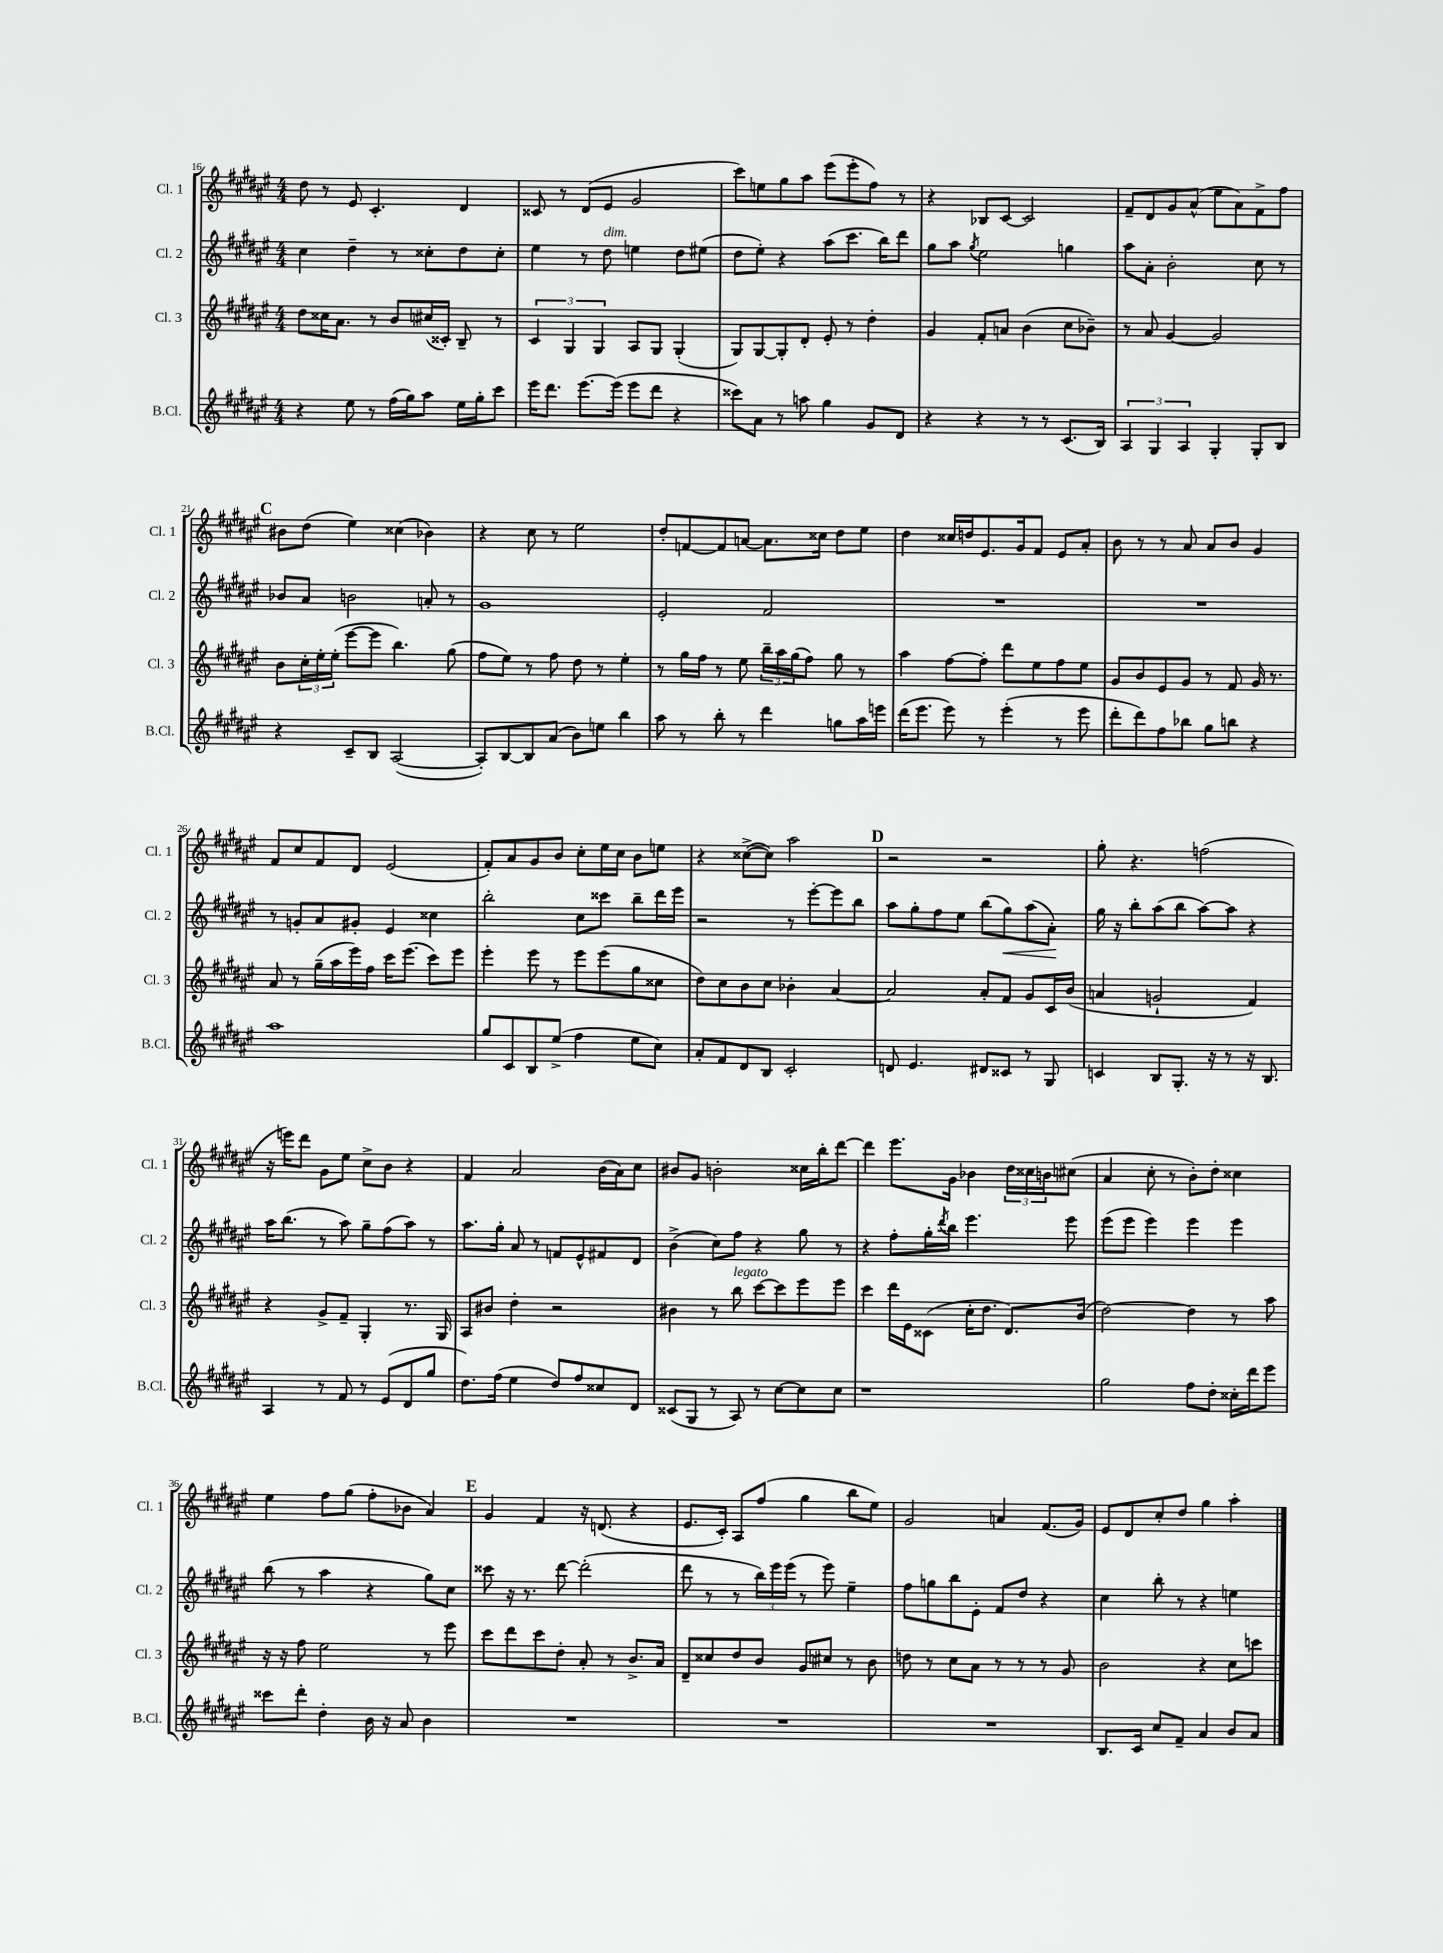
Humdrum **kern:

**kern	**kern	**kern	**kern
*staff4	*staff3	*staff2	*staff1
*clefG2	*clefG2	*clefG2	*clefG2
*k[f#c#g#d#a#e#]	*k[f#c#g#d#a#e#]	*k[f#c#g#d#a#e#]	*k[f#c#g#d#a#e#]
*M4/4	*M4/4	*M4/4	*M4/4
4r	8dd#	4cc#	8dd#
.	16cc##	.	8r
.	8.a#	.	.
8ee#	.	4dd#~	8e#
8r	8r	.	4.c#'
(16ff#	8b	8r	.
16gg#)	.	.	.
8aa#	(16cc#	8cc##'	.
.	16c##')	.	.
16ee#	8B~	8dd#	4d#
16gg#'	.	.	.
8ccc#	8r	8cc##'	.
=	=	=	=
16eee#	6c#	4ee#	8c##
8.ddd#	.	.	.
.	.	.	8r
.	6G#	.	.
[8.eee#	.	8r	(8d#
.	6G#	.	.
.	.	8dd#	8e#
(16eee#]	.	.	.
8eee#	8A#	4ee	2g#
8ddd#	8G#	.	.
4r	(4G#'	8dd#	.
.	.	(8ee#	.
=	=	=	=
8ccc##)	8G#)	8dd#	8ccc#)
8a#	[8G#	8ee#')	8ee
8r	8G#']	4r	8gg#
8aa	8d#'	.	8aa#
4gg#	8e#'	(8aa#	(8eee#
.	8r	8.ccc#	8eee#'
8g#	4dd#'	.	8ff#)
.	.	16bb)	.
8d#	.	8ddd#	8r
=	=	=	=
4r	4g#	8gg#	4r
.	.	8aa#	.
.	.	8qgg#	.
4r	8f#'	2ee#	8B-
.	8a	.	[8c#
8r	(4b	.	2c#]
8r	.	.	.
(8.c#	8cc#	4gg	.
.	8b-~)	.	.
16B)	.	.	.
=	=	=	=
6A#	8r	8aa#	8f#~
.	8a#	8a#'	8d#
6G#	.	.	.
.	[4g#	2b'	8g#
6A#	.	.	.
.	.	.	(8a#^^
4G#'	2g#]	.	8ee#
.	.	.	8a#)
8G#'	.	8cc#	8f#^
8B	.	8r	8ff#
=	=	=	=
4r	8b	8b-	8b#
.	24cc#'	8a#	(8dd#
.	24ee#'	.	.
.	(24ee#'	.	.
8c#~	[8eee#	2b	4ee#)
8B	8eee#]	.	.
([2A#	4.bb)	.	(4cc##
.	.	8a'	4b-)
.	(8gg#	8r	.
=	=	=	=
8A#'])	8ff#	1g#	4r
[8B	8ee#)	.	.
8B]	8r	.	8cc#
(8a#	8ff#	.	8r
8b)	8dd#	.	2ee#
8ee	8r	.	.
4bb	4ee#'	.	.
=	=	=	=
8aa#	8r	2e#'	8dd#'
8r	16gg#	.	[8f
.	16ff#	.	.
8bb'	8r	.	8f]
8r	8ee#	.	[8a
4ddd#	24bb~	2f#	8.a]
.	24aa#	.	.
.	(24gg#	.	.
.	8ff#)	.	.
.	.	.	16cc##
8gg	8gg#	.	8dd#
16aa#	8r	.	8ee#
16eee	.	.	.
=	=	=	=
(16ddd#	4aa#	1r	4dd#
8.eee#	.	.	.
8eee#)	[8ff#	.	16cc##
.	.	.	16dd
8r	8ff#']	.	8.e#
(4eee#'	8ddd#	.	.
.	.	.	16g#
.	8ee#	.	8f#
8r	8ff#	.	8e#
8eee#	8ee#	.	8a#'
=	=	=	=
8ddd#'	8g#	1r	8b
8ddd#)	8b	.	8r
8ff#	8e#	.	8r
8bb-	8g#	.	8a#
8gg#	8r	.	8a#
8bb	8f#	.	8b
4r	16g#	.	4g#
.	8.r	.	.
=	=	=	=
1aa#	8a#	8r	8f#
.	8r	8g'	8cc#
.	(16gg#~	8a#	8f#
.	16aa#	.	.
.	16eee#)	8g#'	8d#
.	16ff#	.	.
.	16ccc#	4e#	(2e#
.	(8.eee#	.	.
.	8ccc#)	4cc##	.
.	8eee#	.	.
=	=	=	=
8gg#	4eee#'	2bb'	8f#')
8c#	.	.	8a#
8B	8eee#	.	8g#
(8ee#^	8r	.	8b
4ff#	8eee#	8cc#	8cc#'
.	(8eee#	8ccc##	16ee#
.	.	.	16cc#
8ee#	8gg#	8bb~	8b
8cc#)	8cc##	16ddd#	8ee
.	.	16eee#	.
=	=	=	=
8a#'	8dd#)	2r	4r
8f#	8cc#	.	.
8d#	8b	.	([8cc##^
8B	8cc#	.	8cc##])
2c#'	4b-'	8r	2aa#
.	.	[8eee#'	.
.	[4a#	8eee#]	.
.	.	8bb	.
=	=	=	=
8d	2a#]	8aa#	2r
4.e#	.	8gg#'	.
.	.	8ff#	.
.	.	8ee#	.
8d#	8a#'	(8bb	2r
8c##	8f#	8gg#)	.
8r	8g#	(8aa#	.
8G#	16c#	8a#')	.
.	(16b	.	.
=	=	=	=
4c	4a	16gg#	8gg#'
.	.	16r	.
.	.	8bb'	4.r
8B	2g`	(8aa#	.
8.G#'	.	8bb	.
.	.	[8aa#)	(2ff
16r	.	.	.
8r	.	8aa#]	.
16r	4f#)	4r	.
8.B	.	.	.
=	=	=	=
4A#	4r	16aa#	16r
.	.	(8.bb	16eee)
.	.	.	8ddd#
8r	8g#^	8r	8g#
8f#	8f#~	8aa#)	8ee#
8r	4G#'	8gg#~	8cc#^
(8e#	.	(8ff#	8b
8d#	8.r	8aa#)	4r
8gg#	.	8r	.
.	16G#	.	.
=	=	=	=
8.dd#)	8A#	8.aa#	4f#
.	8b#	.	.
(16ff#	.	16gg#'	.
4ee#	4dd#'	8a#	2a#
.	.	8r	.
8dd#)	2r	8f	.
8ff#	.	8e#^^	.
8cc##	.	8f#	(16b
.	.	.	16a#)
8d#	.	8d#	8cc#
=	=	=	=
(8c##	4b#	(4b^	8b#
8G#	.	.	8g#
8r	8r	8cc#)	2b'
8A#)	8bb	8ff#	.
8r	[8ccc#	4r	.
[8cc#	8ccc#]	.	.
8cc#]	8eee#	8gg#	16cc##
.	.	.	16bb'
8cc#	8eee#	8r	[8ddd#
=	=	=	=
1r	4ccc#	4r	4ddd#]
.	16ddd#	8ff#'	8.eee#
.	16e#	.	.
.	(8c##	16gg#'	.
.	.	8qddd#	.
.	.	16bb	16g#
.	16cc#'	4.eee#	4b-
.	8.dd#	.	.
.	8.d#)	.	24dd#
.	.	.	24cc##
.	.	.	24b
.	.	8eee#	(8cc#
.	(16b	.	.
=	=	=	=
2gg#	[2dd#)	(8eee#	4a#
.	.	8eee#	.
.	.	4eee#)	8cc#'
.	.	.	8r
8ff#	4dd#]	4eee#	8b')
8dd#'	.	.	8dd#'
16cc##'	8r	4eee#	4cc##
16ddd#	.	.	.
8eee#	8aa#	.	.
=	=	=	=
8ccc##	16r	(8bb	4ee#
.	16r	.	.
8ddd#'	8ff#	8r	.
4dd#'	2ee#	4aa#	8ff#
.	.	.	(8gg#
16b	.	4r	8ff#'
16r	.	.	.
8a#	.	.	8b-
4b	8r	8gg#)	4a#)
.	8eee#	8cc#	.
=	=	=	=
1r	8ccc#	8ccc##	4g#
.	8ddd#	16r	.
.	.	8.r	.
.	8ccc#	.	4f#
.	8dd#'	[8ddd#	.
.	8a#'	(2ddd#']	16r
.	.	.	(8.d
.	8r	.	.
.	8.b^	.	4r
.	16a#	.	.
=	=	=	=
1r	8d#~	8ddd#	8.e#
.	8cc##	8r	.
.	.	.	16c#')
.	8dd#	8r	8A#
.	8b	24bb)	(8ff#
.	.	24eee#	.
.	.	(24eee#	.
.	8g#	8r	4gg#
.	8cc#	8eee#)	.
.	8r	4ee#~	8bb
.	8b	.	8ee#)
=	=	=	=
1r	8dd	8ff#	2g#
.	8r	8gg	.
.	8cc#	8bb	.
.	8a#	8e#'	.
.	8r	8f#	4a
.	8r	8dd#	.
.	8r	4r	(8.f#
.	8g#	.	.
.	.	.	16g#)
=	=	=	=
8.B	2b	4cc#	8e#
.	.	.	8d#
16c#	.	.	.
8cc#	.	8bb'	8cc#'
8f#~	.	8r	8dd#
4a#	4r	4r	4gg#
8b	8cc#	4ee	4aa#'
8a#	8ccc	.	.
==	==	==	==
*-	*-	*-	*-
